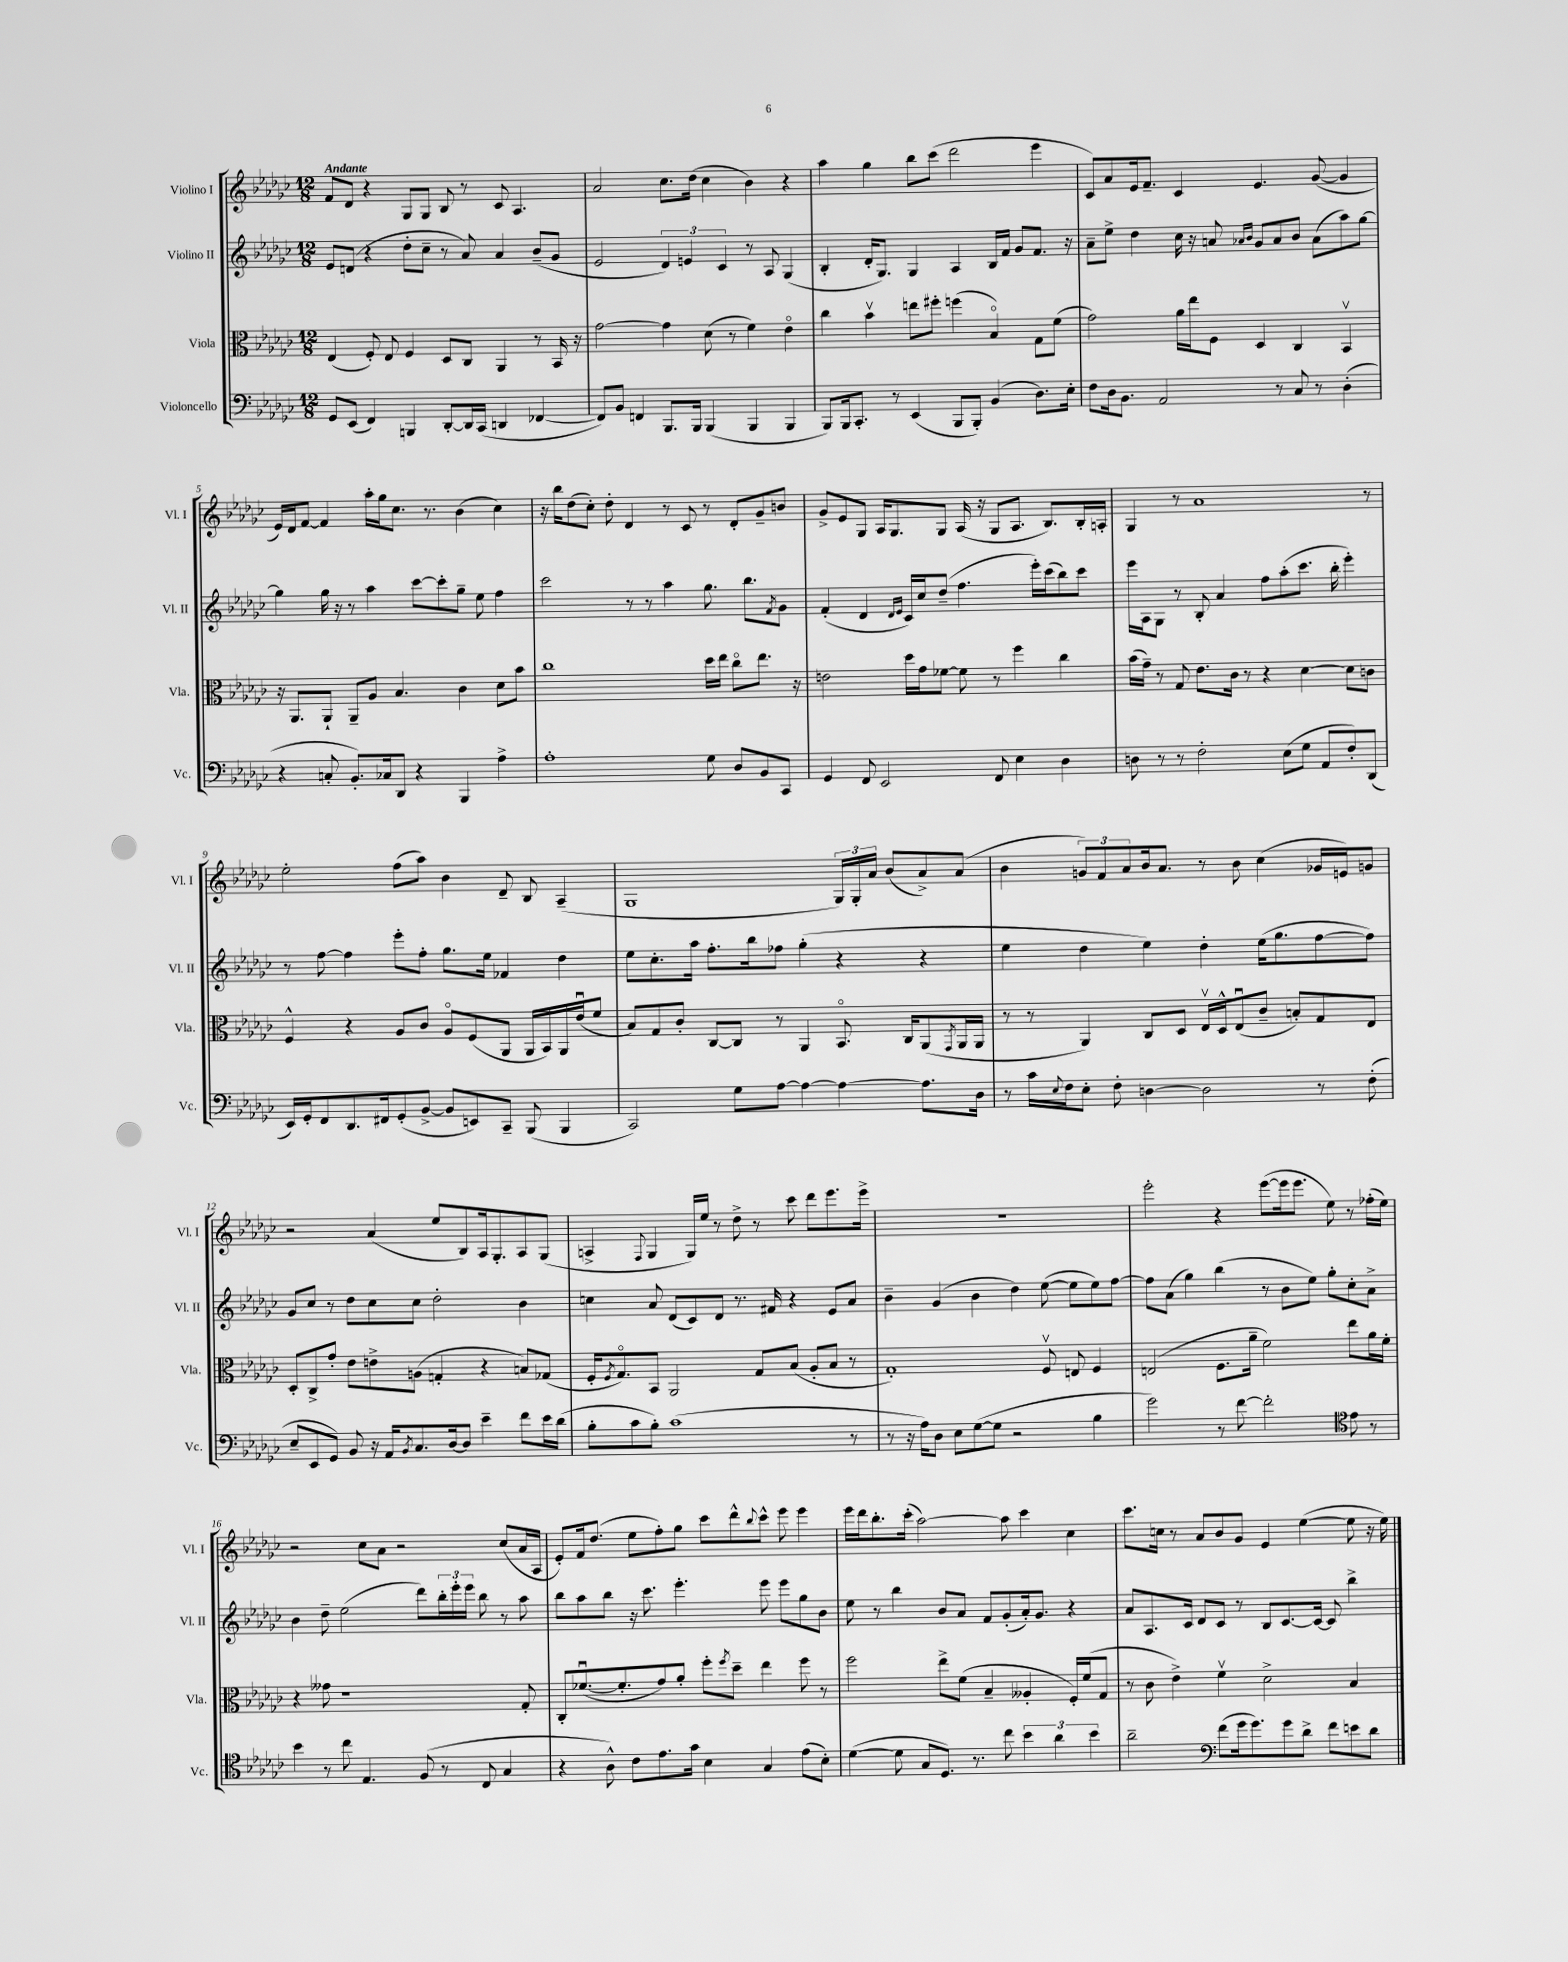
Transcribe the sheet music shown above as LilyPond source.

<<
\new StaffGroup <<
\new Staff = "s0" \with { instrumentName = "Violino I" shortInstrumentName = "Vl. I" } {
    \clef treble \key ges \major \numericTimeSignature \time 12/8 \tempo "Andante"
    f'8 des'8 r4 ges8 ges8 bes8 r8 ces'8 aes4. |
    aes'2 ces''8. des''16( ces''4 bes'4) r4 |
    aes''4 ges''4 bes''8 ces'''8( des'''2 ees'''4 |
    ces'8) aes'8 ees'16 f'8.-- ces'4 ees'4. ges'8~( ges'4 |
    ees'16) des'16 f'8~ f'4 aes''16-. ges''16 ces''8. r8. bes'4( ces''4) |
    r16 bes''16 des''8( ces''8-.) des''8-. des'4 r8 ces'8 r8 des'8-. ges'8-- b'8 |
    ges'8-> ees'8 ges8 aes16 ges8. ges8 aes16( r16 ges8 aes8. bes8.) bes16-. a16-. |
    ges4 r8 aes'1 r8 |
    ees''2-. f''8( aes''8) bes'4 des'8-- bes8 aes4--( |
    ges1 \tuplet 3/2 { ges16) ges16-. aes'16 } bes'8( aes'8->) aes'8( |
    bes'4 \tuplet 3/2 { g'8) f'8 aes'8 } bes'16 aes'8. r8 bes'8 ces''4( ges'16 e'16) g'8 |
    r2 aes'4( ees''8 bes8) aes16 ges8.-. aes8 ges8( |
    a4-> \appoggiatura { f8 } ges4 ges16) ees''16 r8 des''8-> r8 ces'''8 des'''8 ees'''8. ees'''16-> |
    R1. |
    ees'''2-. r4 ees'''8~( ees'''16 ees'''8. ees''8) r8 fes''16-.( ees''16) |
    r2 ces''8 aes'8 r2 ces''8( aes'16 aes16 |
    ees'8-.) f'16 des''8.( ees''8 f''8-.) ges''8 ces'''8 des'''8-^ \appoggiatura { bes''8 } ces'''8-^ ees'''8 ees'''4 |
    ees'''16 des'''16 bes''8.-. ces'''16-.( aes''2~) aes''8 ces'''4 ces''4 |
    ces'''8. c''16 r8 aes'8 bes'8 ges'8 ees'4 ees''4~( ees''8 r16 ees''16) \bar "|." |
}
\new Staff = "s1" \with { instrumentName = "Violino II" shortInstrumentName = "Vl. II" } {
    \clef treble \key ges \major \numericTimeSignature \time 12/8
    ees'8 d'8( r4 des''8-. ces''8-- r8 aes'8) aes'4 bes'8--( ges'8 |
    ees'2 \tuplet 3/2 { des'4) e'4 ces'4 } r8 aes8 ges4( |
    bes4-. des'16-. ges8.) ges4 aes4 bes16 f'16 ges'8 f'8. r16 |
    aes'8-- ees''8-> des''4 ces''16 r16 a'8 \grace { aes'16 bes'16 } ges'8 aes'8 bes'8 aes'8( aes''8) ges''8~ |
    ges''4 ges''16 r16 r8 aes''4 ces'''8~ ces'''8-. ges''8-- ees''8 f''4 |
    ces'''2 r8 r8 aes''4 ges''8. bes''8. \acciaccatura { f'8 } ges'8 |
    f'4-.( des'4 \grace { des'16 ees'16 } ces'16) ces''16 des''8--( f''4. ees'''16-.) ces'''16( bes''8) ces'''8 |
    ees'''16 aes16 ges8 r8 bes8-. aes'4 f''8 aes''8-.( ces'''8. bes''16-. ees'''4-.) |
    r8 f''8~ f''4 ees'''8-. f''8-. ges''8. ees''16 fes'4 des''4 |
    ees''8 ces''8.-. aes''16 f''8.-. bes''16 fes''8 ges''4-.( r4 r4 |
    ees''4 des''4 ees''4) des''4-. ees''16( ges''8. f''8~ f''8) |
    ges'8 ces''8 r8 des''8 ces''8 ces''8 des''2-. bes'4 |
    c''4 aes'8 des'8( ces'8) des'8 r8. fis'16 r4 ees'8 aes'8 |
    bes'4-- ges'4( bes'4 des''4) ees''8~( ees''8 ees''8) f''8~ |
    f''8 aes'8( ges''4) bes''4( r8 bes'8 ees''8) ges''8-. ces''8-. aes'8-> |
    bes'4 des''8-- ees''2( des'''8) \tuplet 3/2 { bes''16-. ees'''16-. ees'''16 } bes''8 r8 aes''8 |
    bes''8 aes''8 bes''8 r16 ces'''8. ees'''4.-. ees'''8 ees'''8 ges''8 bes'8 |
    ees''8 r8 bes''4 bes'8 aes'8 f'8 ges'8-.( aes'16-.) ges'8. r4 |
    aes'8 aes8. ces'16 des'8 ces'8 r8 bes8 ces'8.~ ces'16~ ces'8 bes''4-> \bar "|." |
}
\new Staff = "s2" \with { instrumentName = "Viola" shortInstrumentName = "Vla." } {
    \clef alto \key ges \major \numericTimeSignature \time 12/8
    ees4( f8-.) ees8 f4 des8 ces8 aes,4 r8 bes,16 r16 |
    ges'2~ ges'4 des'8( r8 f'4) ees'4\flageolet |
    ces''4 bes'4\upbow e''8 fis''8-. f''4( bes4\flageolet) ges8 f'8( |
    ges'2) aes'16 ees''16 f8 des4 ces4 bes,4\upbow |
    r16 aes,8. aes,8-! aes,8-- aes8 bes4. ces'4 des'8 bes'8 |
    ces''1 des''16 ees''16 ces''8\flageolet ees''8. r16 |
    e'2 des''16 ges'16 fes'8~ fes'8 r8 f''4 ces''4 |
    bes'16( ges'16--) r8 ges8 ees'8. ces'16 r8 r4 des'4~ des'8 c'8 |
    f4-^ r4 aes8 ces'8 aes8\flageolet f8( aes,8 aes,16 bes,16) aes,16 ees'16\downbow( f'8 |
    bes8) ges8 ces'8-. ces8~ ces8 r8 aes,4 bes,8.\flageolet ces16 aes,8( \acciaccatura { ges,8 } aes,16 aes,16 |
    r8 r8 aes,4) ces8 des8 ees16\upbow des16-^ ees8\downbow( ces'8-- b8-.) ges8 ees8 |
    des8-. ces8-> ges'8-. ees'8 e'8-> a8( g4-. r4 b8) ges8( |
    f16-. \acciaccatura { f8 } ges8.\flageolet) bes,8 aes,2 ges8 bes8( aes8-. bes8 r8 |
    ges1-.) f8\upbow e8 f4 |
    e2( f8. aes'16-- f'2) ees''8 aes'16 f'16-. |
    r4 geses'8 r1 ges8-. |
    ces8-. fes'8.~\downbow( fes'8.-. ges'8) aes'8-. f''8-. \acciaccatura { f''8 } des''8-- ees''4 f''8 r8 |
    f''2 ees''8-> f'8( bes4-- aeses4-. f16-.) f'16( ges8 |
    r8 ces'8 ees'4->) f'4\upbow des'2-> bes4 \bar "|." |
}
\new Staff = "s3" \with { instrumentName = "Violoncello" shortInstrumentName = "Vc." } {
    \clef bass \key ges \major \numericTimeSignature \time 12/8
    ges,8 ees,8( f,4) b,,4 des,8~-. des,16 ces,16( d,4 fes,4~ |
    fes,8) bes,8 f,4 bes,,8. bes,,16 bes,,4( bes,,4 bes,,4 |
    bes,,8) bes,,16 ces,8.-. r8 ees,4( bes,,8 bes,,8-.) bes,4( des8.) ees16-. |
    f8 des16 bes,8. aes,2 r8 ces8 r8 des4-.( |
    r4 c8-. bes,8.-.) ces16 des,8 r4 bes,,4 aes4-> |
    aes1-. ges8 des8 bes,8 ces,8 |
    ges,4 f,8 ees,2 f,8 ees4 des4 |
    d8 r8 r8 f2-. ees8( ges8 aes,8 f8-.) des,8( |
    ees,16) ges,16-. f,8 des,8. fis,16 ges,8-.( bes,8~-> bes,8 e,8) ces,8-- bes,,8( bes,,4 |
    ces,2) ges8 aes8~ aes4~ aes4~ aes8. des16 |
    r8 ces'16 \appoggiatura { ees8 } f16 ees8-. f8-. d4~ d2 r8 f8-.( |
    ees8-- ees,8 ges,8) bes,8 r16 aes,16 \acciaccatura { bes,8 } ces8. des16~ des8 ees'4-- f'8 ees'16 des'16( |
    bes8-. ces'8 bes8-.) ces'1( r8 |
    r8 r16 aes16) des8 ees8 ges8~( ges8 r2 bes4 |
    ges'2) r8 f'8~ f'2-. \clef tenor ees'8 r8 |
    bes'4 r8 ces''8 ees4. f8( r8 ces8 ges4 |
    r4 aes8-^) ces'8 ees'8. ges'16 bes4 ges4 ees'8( bes8-.) |
    des'4~( des'8 ges8 des8.) r8. ces''8 \tuplet 3/2 { bes'4 aes'4 bes'4 } |
    aes'2-- \clef bass f'8( ges'16 ges'8.) ges'8 des'8-> f'8 e'8 des'8 \bar "|." |
}
>>
>>
